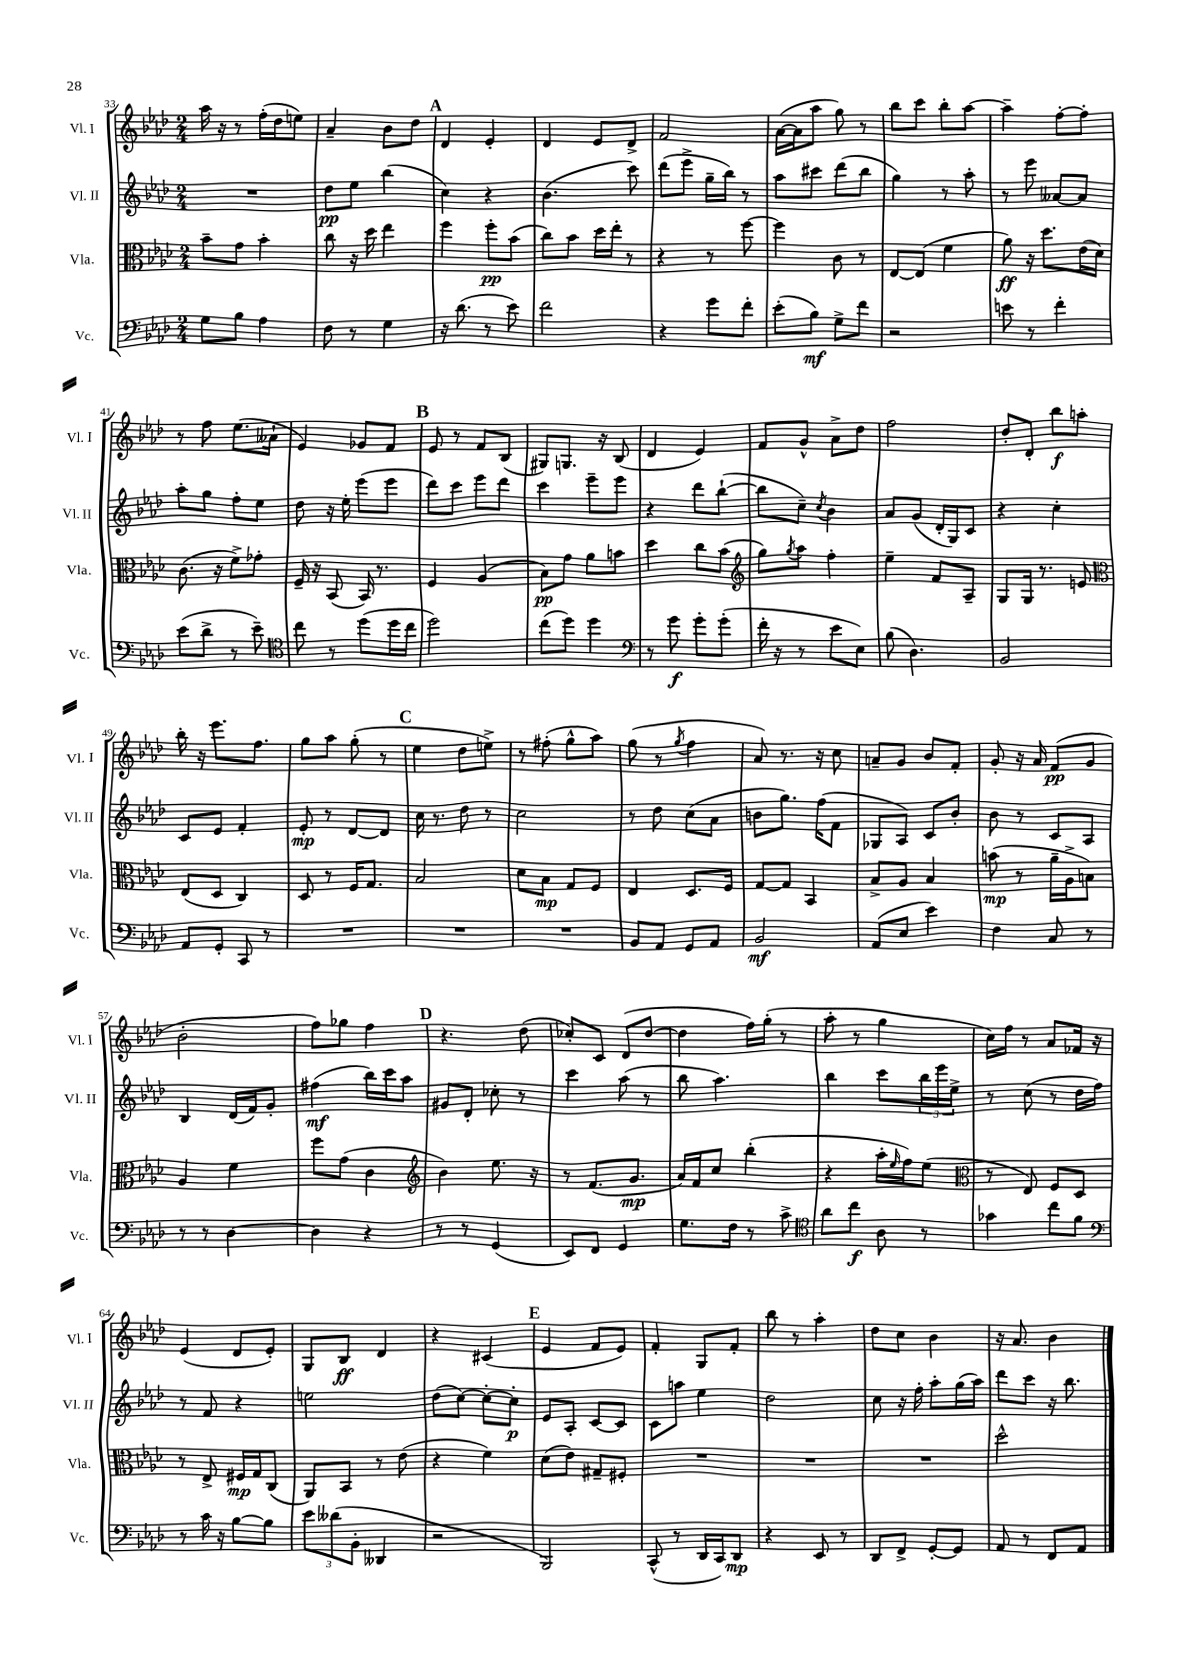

**kern	**kern	**kern	**kern
*staff4	*staff3	*staff2	*staff1
*clefF4	*clefC3	*clefG2	*clefG2
*k[b-e-a-d-]	*k[b-e-a-d-]	*k[b-e-a-d-]	*k[b-e-a-d-]
*M2/4	*M2/4	*M2/4	*M2/4
8G	8b-~	2r	16aa-
.	.	.	16r
8B-	8g	.	8r
4A-	4b-'	.	(16ff'
.	.	.	16dd-
.	.	.	8ee)
=	=	=	=
8F	8cc	8dd-	4a-~
8r	16r	8ee-	.
.	16dd-	.	.
4G	4ee-	(4bb-	8b-
.	.	.	8dd-
=	=	=	=
16r	4ff	4cc)	4d-
(8.d-	.	.	.
8r	8ff'	4r	4e-'
8e-)	(8b-	.	.
=	=	=	=
2f	8cc)	(4.b-	4d-
.	8b-	.	.
.	16dd-	.	8e-
.	16ee-'	.	.
.	8r	8ccc)	8d-^
=	=	=	=
4r	4r	(8ddd-	2f
.	.	8eee-^	.
8g	8r	16gg~	.
.	.	16bb-)	.
8f'	[8ff	8r	.
=	=	=	=
(8e-'	4ff]	8aa-	([16a-
.	.	.	16a-]
8B-)	.	8ccc#	8aa-
8G^	8c	(8ddd-	8gg)
8f	8r	8bb-	8r
=	=	=	=
2r	[8E-	4gg)	8bb-
.	(8E-]	.	8ccc
.	4f	8r	8bb-'
.	.	8aa-'	[8aa-
=	=	=	=
8e	8a-)	8r	4aa-~]
8r	16r	8eee-	.
.	8.dd-	.	.
4f'	.	[8a--	[8ff'
.	(16e-	8a--]	8ff']
.	16d-)	.	.
=	=	=	=
(8e-	(8.c	8aa-'	8r
8d-^	.	8gg	8ff
.	16r	.	.
8r	8f^)	8ff'	(8.ee-
8e-~)	8g-'	8ee-	.
.	.	.	16a--`
=	=	=	=
*clefC4	*	*	*
8cc	16F~	8dd-	4e-)
.	16r	.	.
8r	(8BB-	16r	.
.	.	16ee-'	.
(8dd-	16BB-)	(8eee-	8g-
.	8.r	.	.
16dd-	.	8eee-	8f
16cc	.	.	.
=	=	=	=
2dd-)	4F	8ddd-)	8e-
.	.	8ccc	8r
.	(4A-	8eee-	8f
.	.	8ddd-	(8B-
=	=	=	=
(8cc	8B-)	4ccc	8G#)
8dd-)	8g	.	8.G
4dd-	8a-	8eee-~	.
.	.	.	16r
.	8b	8eee-	(8B-
=	=	=	=
*clefF4	*	*	*
8r	4dd-	4r	4d-
8g	.	.	.
8g'	8cc	8ddd-	4e-)
(8g'	(8b-	([8bb-`	.
=	=	=	=
*	*clefG2	*	*
16f'	8gg)	8bb-]	8f
16r	.	.	.
.	8qgg	.	.
8r	8aa-	8cc~)	8g^^
.	.	8qcc	.
8e-	4ff'	4b-	8a-^
8E-)	.	.	8dd-
=	=	=	=
(8B-	4ee-~	8a-	2ff
4.D-)	.	(8g	.
.	8f	16d-'	.
.	.	16G)	.
.	8A-~	8c	.
=	=	=	=
2BB-	8G	4r	8dd-'
.	16G	.	8d-'
.	8.r	.	.
.	.	4cc'	8bb-
.	8e	.	8aa'
=	=	=	=
*	*clefC3	*	*
8AA-	(8E-	8c	16bb-'
.	.	.	16r
8GG'	8D-	8e-	8.eee-
8CC	4C)	4f'	.
.	.	.	8.ff
8r	.	.	.
=	=	=	=
2r	8D-	8e-'	8gg
.	8r	8r	8aa-
.	16F	[8d-	(8gg'
.	8.G	.	.
.	.	8d-]	8r
=	=	=	=
2r	2B-	16cc	4ee-
.	.	8.r	.
.	.	8dd-	8dd-
.	.	8r	8ee^)
=	=	=	=
2r	8d-	2cc	8r
.	8B-	.	(8ff#'
.	8G	.	8gg^^
.	8F	.	8aa-)
=	=	=	=
8BB-	4E-	8r	(8gg
8AA-	.	8dd-	8r
.	.	.	8qgg
8GG	8.D-	(8cc	4ff
8AA-	.	8a-	.
.	16F	.	.
=	=	=	=
2BB-	[8G	8b	8a-)
.	8G]	8.gg)	8.r
.	4BB-	.	.
.	.	(16ff	16r
.	.	8f	8cc
=	=	=	=
(8AA-	8B-^	8G-	8a~
8E-	8A-	8A-)	8g
4e-)	4B-	8c	8b-
.	.	8b-'	8f'
=	=	=	=
4F	(8b	8b-	8g'
.	8r	8r	16r
.	.	.	16a-
8C	16a-~	8c	(8f
.	16A-^	.	.
8r	8B)	8A-	8g
=	=	=	=
8r	4A-	4B-	2b-'
8r	.	.	.
[4D-	4f	(16d-	.
.	.	16f)	.
.	.	8g'	.
=	=	=	=
4D-]	8ff	(4ff#	8ff)
.	(8g	.	8gg-
4r	4c	16bb-)	4ff
.	.	16ccc	.
.	.	8aa-	.
=	=	=	=
*	*clefG2	*	*
8r	4b-)	8g#	4.r
8r	.	8d-'	.
(4GG	8.ee-	8cc-'	.
.	.	8r	(8dd-
.	16r	.	.
=	=	=	=
8EE-)	8r	4ccc	8cc-')
8FF	(8.f	.	8c
4GG	.	(8aa-	(8d-
.	8.g	.	.
.	.	8r	[8dd-
=	=	=	=
8.G	16a-)	8bb-	4dd-]
.	16f	.	.
.	8cc	4.aa-)	.
16F	.	.	.
8r	(4bb-'	.	16ff)
.	.	.	(16gg'
8c^	.	.	8r
=	=	=	=
*clefC4	*	*	*
8a-	4r	4bb-	8aa-'
8cc	.	.	8r
8A-	16aa-'	8ccc	4gg
.	16qqee-	.	.
.	16ff)	.	.
8r	(8ee-	24bb-	.
.	.	24eee-	.
.	.	24ee-^	.
=	=	=	=
*	*clefC3	*	*
4g-	8r	8r	16cc)
.	.	.	16ff
.	8E-)	(8cc	8r
8cc	8F	8r	8a-
8f	8D-	16dd-	16f-
.	.	16ff)	16r
=	=	=	=
*clefF4	*	*	*
8r	8r	8r	(4e-
16c	8E-^	8f	.
16r	.	.	.
[8B-	16F#	4r	8d-
.	16G	.	.
8B-]	(8C	.	8e-')
=	=	=	=
12e-	8AA-)	2ee	8G
(12d--	.	.	.
.	8BB-	.	8B-
12BB-'	.	.	.
4DD--	8r	.	4d-
.	(8e-	.	.
=	=	=	=
2r	4r	(8dd-	4r
.	.	[8cc)	.
.	4f)	8cc'_	(4c#
.	.	8cc']	.
=	=	=	=
2BBB-)	(8d-	8e-	4e-
.	8e-)	8A-'	.
.	8G#~	[8c	8f
.	8F#'	8c]	8e-)
=	=	=	=
(8CC^^	2r	8c	4f'
8r	.	8aa	.
16DD-	.	4ee-	8G
16CC)	.	.	.
8DD-	.	.	8f'
=	=	=	=
4r	2r	2dd-	8bb-
.	.	.	8r
8EE-	.	.	4aa-'
8r	.	.	.
=	=	=	=
8DD-	2r	8cc	8dd-
8FF^	.	16r	8cc
.	.	16ff'	.
[8GG'	.	8aa-'	4b-
8GG]	.	(16gg	.
.	.	16aa-)	.
=	=	=	=
8AA-	2dd-^^	8ddd-	16r
.	.	.	8.a-
8r	.	8ccc	.
8FF	.	16r	4b-
.	.	8.bb-	.
8AA-	.	.	.
==	==	==	==
*-	*-	*-	*-
